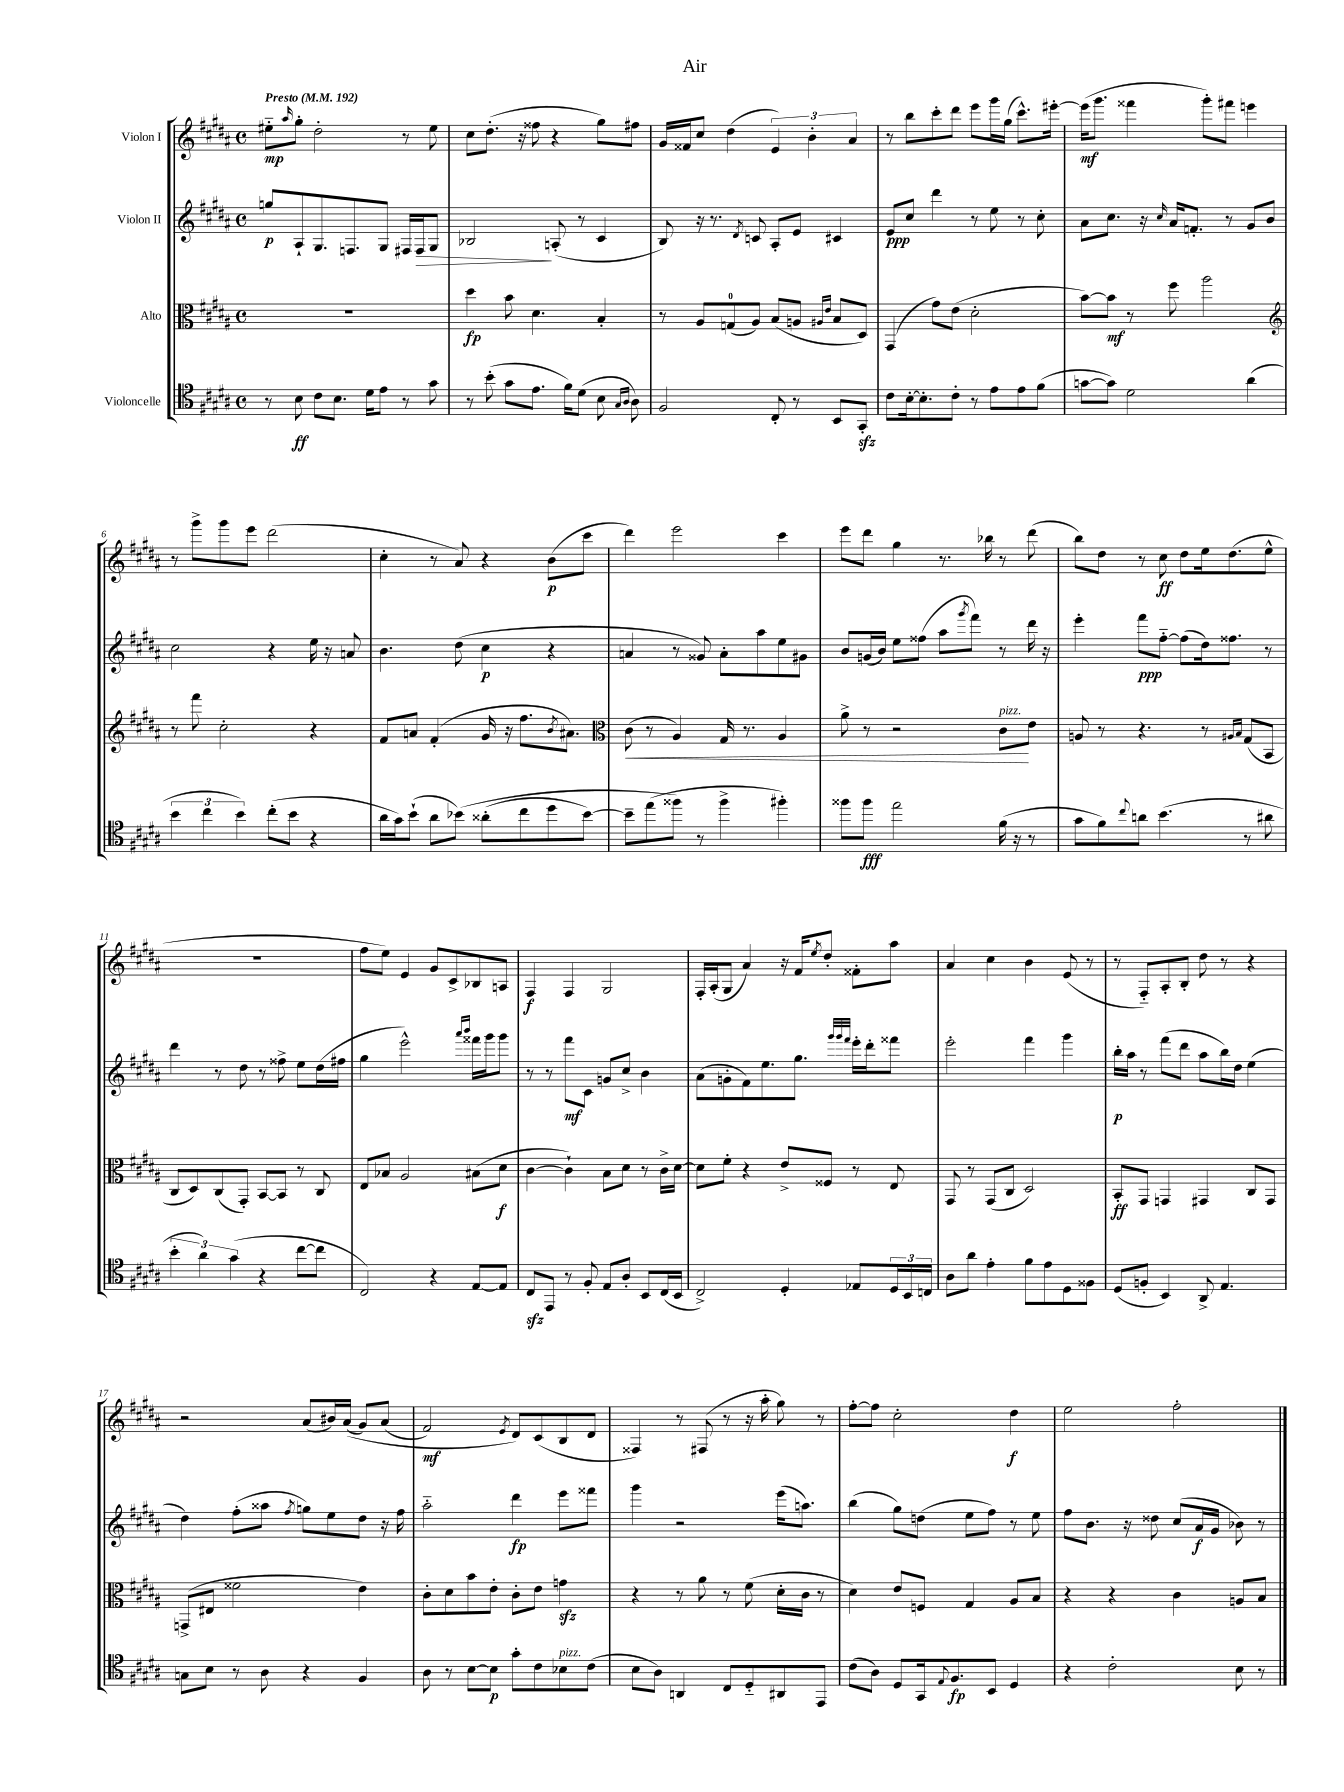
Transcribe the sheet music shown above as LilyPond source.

\header { title = "Air" }
<<
\new StaffGroup <<
\new Staff = "s0" \with { instrumentName = "Violon I" } {
    \clef treble \key b \major \defaultTimeSignature \time 4/4 \tempo "Presto" 4 = 192
    eis''8-_\mp \grace { ais''16 } gis''8-. dis''2-. r8 eis''8 |
    cis''8 dis''8.-.( r16 fisis''8 r4 gis''8) fis''8 |
    gis'16 fisis'16 cis''8 dis''4( \tuplet 3/2 { e'4) b'4-. ais'4 } |
    r8 b''8 cis'''8-. dis'''8 e'''8 gis'''16 gis''16( cis'''8.-^) eis'''16~-. |
    eis'''16\mf( gis'''8. fisis'''4 gis'''8-.) fis'''8 e'''4 |
    r8 gis'''8-> gis'''8 e'''8 dis'''2( |
    cis''4-. r8 ais'8) r4 b'8\p( cis'''8 |
    dis'''4) e'''2 cis'''4 |
    e'''8 dis'''8 gis''4 r8. bes''16 r8 dis'''8( |
    b''8) dis''8 r8 cis''8\ff dis''8 e''16 dis''8.( e''8-^ |
    R1 |
    fis''8 e''8) e'4 gis'8 cis'8-> bes8 a8 |
    fis4\f fis4 gis2 |
    fis16-. ais16-.( gis8 ais'4) r16 fis'16 \acciaccatura { e''8 } dis''8-. fisis'8-. ais''8 |
    ais'4 cis''4 b'4 e'8( r8 |
    r8 fis8-_) ais8-. b8-. dis''8 r8 r4 |
    r2 ais'8( bis'16) ais'16(\( gis'8) ais'8( |
    fis'2\mf) \acciaccatura { e'8 } dis'8\) cis'8( b8 dis'8 |
    fisis4) r8 fis8( r8 r16 ais''16-. gis''8) r8 |
    fis''8~-. fis''8 cis''2-. dis''4\f |
    e''2 fis''2-. \bar "|." |
}
\new Staff = "s1" \with { instrumentName = "Violon II" } {
    \clef treble \key b \major \defaultTimeSignature \time 4/4
    g''8\p ais8-! gis8. f8. gis8 fis16 fis16\> gis8 |
    bes2\! a8-.( r8 cis'4 |
    b8) r16 r8. \acciaccatura { dis'8 } c'8 ais8-. e'8 cis'4 |
    e'8\ppp cis''8 dis'''4 r8 e''8 r8 cis''8-. |
    ais'8 cis''8. r16 \grace { cis''16 } ais'16 f'8.-. r8 gis'8 b'8 |
    cis''2 r4 e''16 r16 a'8 |
    b'4. dis''8( cis''4\p r4 |
    a'4 r8 gisis'8) a'8-. ais''8 e''8 gis'8 |
    b'8 g'16( b'16) e''8 fisis''8( ais''8 \acciaccatura { gis'''8 } fis'''8) r8 dis'''16 r16 |
    e'''4-. fis'''8\ppp fis''8~-_ fis''8( dis''16) fisis''8. r8 |
    dis'''4 r8 dis''8 r8 fisis''8-> e''8 dis''16( fis''16 |
    gis''4 e'''2-^) \grace { ais'''16 b'''16 } fisis'''16 gis'''16 gis'''8 |
    r8 r8 fis'''8\mf cis'8 g'8 cis''8-> b'4 |
    ais'8( g'8-. fis'8) e''8. gis''8. \grace { gis'''32 gis'''32 fis'''32 } e'''16-. dis'''16-. fisis'''8 |
    e'''2-. fis'''4 gis'''4 |
    b''16-.\p ais''16 r8 fis'''8( dis'''8 ais''8 b''16) dis''16 e''4( |
    dis''4) fis''8-.( aisis''8 \acciaccatura { fis''8 } g''8) e''8 dis''8 r16 fis''16 |
    ais''2-_ dis'''4\fp e'''8 fisis'''8 |
    gis'''4 r2 e'''16( a''8.) |
    b''4( gis''8) d''8( e''8 fis''8) r8 e''8 |
    fis''8 b'8. r16 disis''8 cis''8( ais'16\f gis'16 bes'8) r8 \bar "|." |
}
\new Staff = "s2" \with { instrumentName = "Alto" } {
    \clef alto \key b \major \defaultTimeSignature \time 4/4
    R1 |
    dis''4\fp b'8 dis'4. b4-. |
    r8 ais8 g8-0( ais8) b8( a8 \grace { ais16 e'16 } b8 dis8) |
    gis,4( gis'8) e'8( dis'2-. |
    b'8~) b'8\mf r8 fis''8 ais''2 |
    \clef treble r8 fis'''8 cis''2-. r4 |
    fis'8 a'8 fis'4-.( gis'16 r16 fis''8. \acciaccatura { b'8 } ais'8.) |
    \clef alto cis'8\<( r8 ais4) gis16 r8. ais4 |
    ais'8-> r8 r2 cis'8\!^\markup { \italic "pizz." } e'8 |
    a8 r8 r4. r8 \grace { ais16 b16 } gis8( b,8 |
    cis8 dis8) cis8( gis,8-.) b,8~ b,8 r8 cis8 |
    e8 bes8 ais2 bis8( dis'8\f |
    cis'4~ cis'4-!) b8 dis'8 r8 cis'16-> dis'16~ |
    dis'8 fis'8-. r4 e'8-> fisis8 r8 e8 |
    gis,8 r8 gis,8( cis8 dis2) |
    b,8-.\ff gis,8 g,4 gis,4 cis8 gis,8 |
    g,8->( eis8 fisis'2 e'4) |
    cis'8-. dis'8 b'8 e'8-. cis'8-. e'8 g'4\sfz |
    r4 r8 ais'8 r8 fis'8( dis'16-. cis'16 r8 |
    dis'4) e'8 f8 gis4 ais8 b8 |
    r4 r4 cis'4 a8 b8 \bar "|." |
}
\new Staff = "s3" \with { instrumentName = "Violoncelle" } {
    \clef tenor \key b \major \defaultTimeSignature \time 4/4
    r8 b8\ff cis'8 b8. dis'16 e'8 r8 gis'8 |
    r8 b'8-.( gis'8 e'8. fis'16) dis'8( b8 \grace { gis16 ais16 } ais8) |
    fis2 cis8-. r8 b,8 gis,8-.\sfz |
    cis'8 b16~-. b8.-. cis'8-. r8 e'8 e'8 fis'8( |
    g'8~ g'8) dis'2 ais'4( |
    \tuplet 3/2 { b'4 cis''4 b'4) } cis''8-.( b'8 r4 |
    ais'16 gis'16) b'8-!( ais'8 bes'8)\( aisis'8-.( cis''8 dis''8 bes'8~) |
    bes'8-- e''8( fisis''8\) r8 fisis''4-> fis''4-.) |
    fisis''8 fisis''8\fff e''2 fis'16( r16 r8 |
    gis'8 fis'8) \appoggiatura { cis''8 } a'8 b'4.( r8 ais'8 |
    \tuplet 3/2 { b'4-. ais'4) gis'4( } r4 cis''8~ cis''8 |
    cis2) r4 e8~ e8 |
    cis8\sfz e,8 r8 fis8-. e8 ais8-. b,8 cis16( b,16 |
    cis2->) dis4-. ees8 \tuplet 3/2 { dis16 b,16 c16 } |
    ais8 ais'8 e'4-. fis'8 e'8 dis8 fisis8 |
    dis8( f8-. b,4) ais,8-> e4. |
    g8 b8 r8 ais8 r4 fis4 |
    ais8 r8 b8~ b8\p gis'8-. cis'8 bes8^\markup { \italic "pizz." } cis'8( |
    b8 ais8) a,4 cis8 dis8-_ ais,8 e,8 |
    cis'8( ais8) dis8 gis,16 \appoggiatura { e8 } fis8.\fp b,8 dis4 |
    r4 cis'2-. b8 r8 \bar "|." |
}
>>
>>
